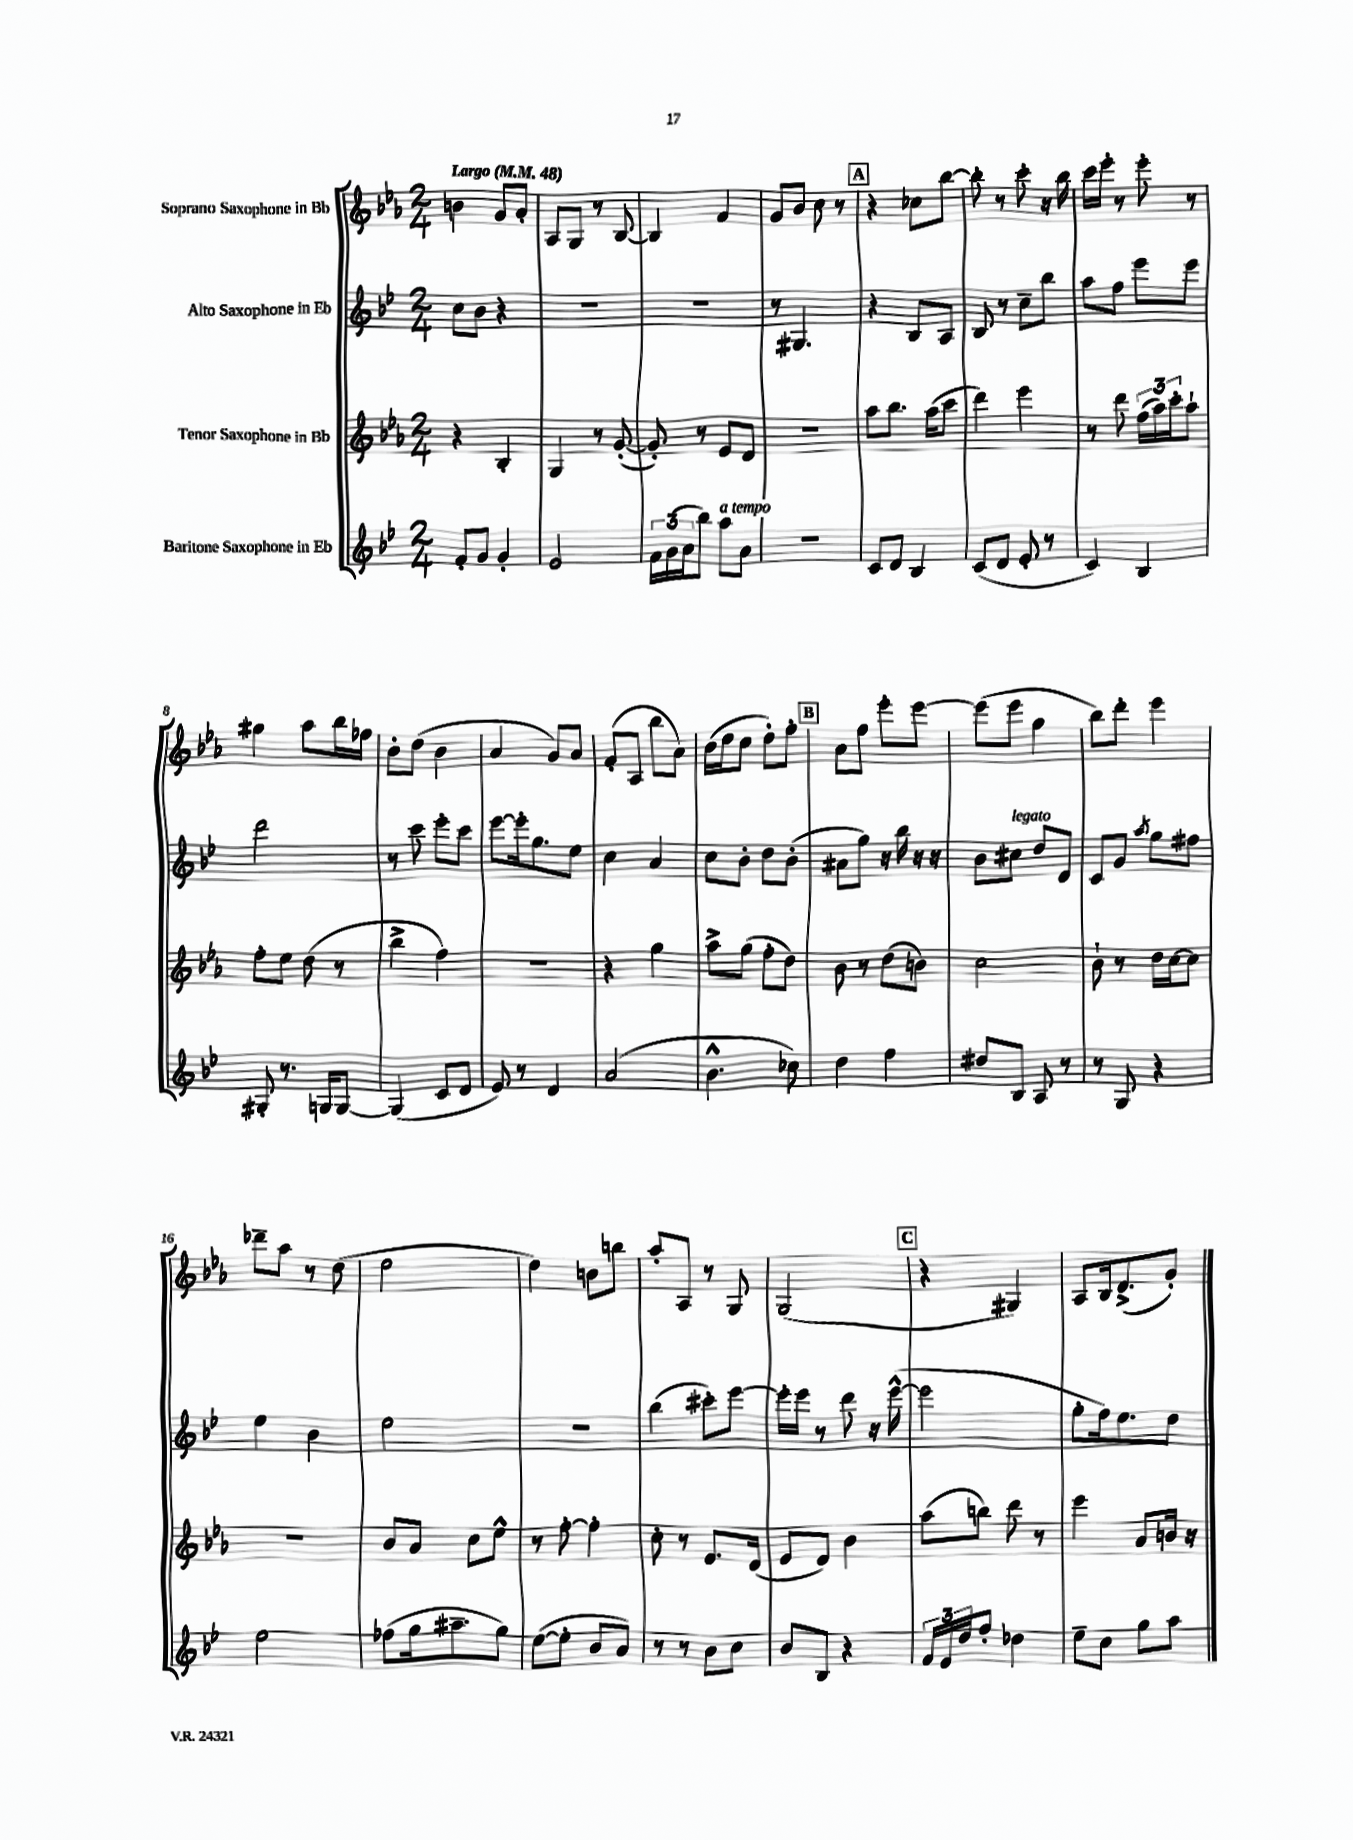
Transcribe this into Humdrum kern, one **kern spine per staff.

**kern	**kern	**kern	**kern
*part4	*part3	*part2	*part1
*staff4	*staff3	*staff2	*staff1
*I"Baritone Saxophone in Eb	*I"Tenor Saxophone in Bb	*I"Alto Saxophone in Eb	*I"Soprano Saxophone in Bb
*clefG2	*clefG2	*clefG2	*clefG2
*k[b-e-]	*k[b-e-a-]	*k[b-e-]	*k[b-e-a-]
*M2/4	*M2/4	*M2/4	*M2/4
*MM48	*MM48	*MM48	*MM48
=1	=1	=1	=1
!	!	!	!LO:TX:a:B:t=Largo
8f'/L	4r	8cc\L	4bn\
8g/J	.	8b-\J	.
4g'/	4B-'/	4r	8g/L
.	.	.	8a-'/J
=2	=2	=2	=2
2e-/	4G/	2r	8A-/L
.	.	.	8G/J
.	8r	.	8r
.	([8g'/	.	[8B-/
=3	=3	=3	=3
24f\LL	8g'/])	2r	4B-/]
(24g\	.	.	.
24a\J	.	.	.
8bb-\J)	8r	.	.
!LO:TX:a:i:t=a tempo	!	!	!
8aa\L	8e-/L	.	4f/
8a\J	8d/J	.	.
=4	=4	=4	=4
2r	2r	8r	8g/L
.	.	4.G#X/	8b-/J
.	.	.	8cc\
.	.	.	8r
!!LO:REH:place=s1:t=A
=5	=5	=5	=5
8c/L	8aa-\L	4r	4r
8d/J	8.bb-\J	.	.
4B-/	.	8B-/L	8cc-X\L
.	(16aa-\KL	.	.
.	8ccc\J	8A/J	[8bb-\J
=6	=6	=6	=6
(8c/L	4ddd\)	8B-/	8bb-'\]
8d/J	.	8r	8r
8e-'/	4eee-\	8cc~\L	8ccc'\
8r	.	8bb-\J	16r
.	.	.	16bb-\
=7	=7	=7	=7
4c/)	8r	8aa\L	16ccc\LL
.	.	.	16eee-'\JJ
.	8ddd\	8ff\J	8r
4B-/	(24ff\LL	8eee-\L	8eee-'\
.	24aa-\)	.	.
.	24ccc'\J	.	.
.	8aa-`\J	8eee-\J	8r
!!LO:LB:g=z
=8	=8	=8	=8
8G#X'/	8ff'\L	2ddd\	4gg#X\
8.r	8ee-\J	.	.
.	(8dd\	.	8aa-\L
16Gn/KL	.	.	.
[8G/J	8r	.	16bb-\L
.	.	.	16ff-X\JJ
=9	=9	=9	=9
(4G/]	4bb-^\	8r	8b-'\L
.	.	8ccc\	(8dd\J
8c/L	4ff\)	8eee-'\L	4b-\
8d/J	.	8ccc\J	.
=10	=10	=10	=10
8e-/)	2r	[8eee-\L	4a-/
8r	.	16eee-'\k]	.
.	.	8.gg\	.
4d/	.	.	8g/L)
.	.	8ee-\J	8a-/J
=11	=11	=11	=11
(2a/	4r	4cc\	(8f'/L
.	.	.	8A-/J
.	4gg\	4a/	8bb-\L
.	.	.	8a-\J)
=12	=12	=12	=12
4.b-^^\	8aa-^\L	8cc\L	(16b-\LL
.	.	.	16dd\J
.	(8gg\J	8b-'\J	8cc\J
.	8ff'\L	8dd\L	8dd'\L)
8cc-X\)	8dd\J)	(8b-'\J	8ff'\J
!!LO:REH:place=s1:t=B
=13	=13	=13	=13
4dd\	8b-\	8a#X\L	8a-\L
.	8r	8gg\J)	8ff\J
4ff\	(8dd\L	16r	8eee-'\L
.	.	16bb-\	.
.	8bn\J)	16r	[8eee-\J
.	.	16r	.
=14	=14	=14	=14
8dd#X/L	2cc\	8b-\L	(8eee-\L]
!	!	!LO:TX:a:i:t=legato	!
8B-/J	.	8cc#X\J	8eee-\J
8A/	.	8dd/L	4gg\
8r	.	8d/J	.
=15	=15	=15	=15
8r	8b-`\	8c/L	8bb-\L)
8G/	8r	8g/J	8ddd'\J
.	.	8qaa/	.
4r	16dd\LL	8gg\L	4eee-\
.	[16cc\J	.	.
.	8cc\J]	8ff#X\J	.
!!LO:LB:g=z
=16	=16	=16	=16
2ee-\	2r	4ee-\	8ddd-X~\L
.	.	.	8aa-\J
.	.	4b-\	8r
.	.	.	(8dd\
=17	=17	=17	=17
(8ff-X\L	8b-/L	2ee-\	2ee-\
16gg\k	8a-/J	.	.
8.aa#X~\	.	.	.
.	8cc\L	.	.
8gg\J)	8ee-^^\J	.	.
=18	=18	=18	=18
([8ee-\L	8r	2r	4dd\)
8ee-'\J]	[8ff'\	.	.
8b-/L	4ff'\]	.	8bn\L
8a/J)	.	.	8bbn\J
=19	=19	=19	=19
8r	8cc'\	(4bb-\	8aa-'/L
8r	8r	.	8A-/J
8b-\L	8.e-/L	8ccc#X'\L)	8r
8cc\J	.	[8eee-\J	8G/
.	(16d/Jk	.	.
=20	=20	=20	=20
8b-/L	8e-/L	16eee-'\LL]	(2G/
.	.	16eee-\JJ	.
8B-/J	8d/J)	8r	.
4r	4b-\	8ddd\	.
.	.	16r	.
.	.	([16eee-^^\	.
!!LO:REH:place=s1:t=C
=21	=21	=21	=21
24f/LL	(8aa-\L	2eee-\]	4r
24e-/	.	.	.
24dd/J	.	.	.
8ff'/J	8bbn\J)	.	.
4dd-X\	8ddd\	.	4G#X/)
.	8r	.	.
=22	=22	=22	=22
8ee-~\L	4eee-\	8gg'\L	8A-/L
8cc\J	.	16ff\k)	16B-/k
.	.	8.ee-\	(8.d^/
8gg\L	8a-/L	.	.
8aa\J	16bn/Jk	8dd\J	8g'/J)
.	16r	.	.
==	==	==	==
*-	*-	*-	*-
